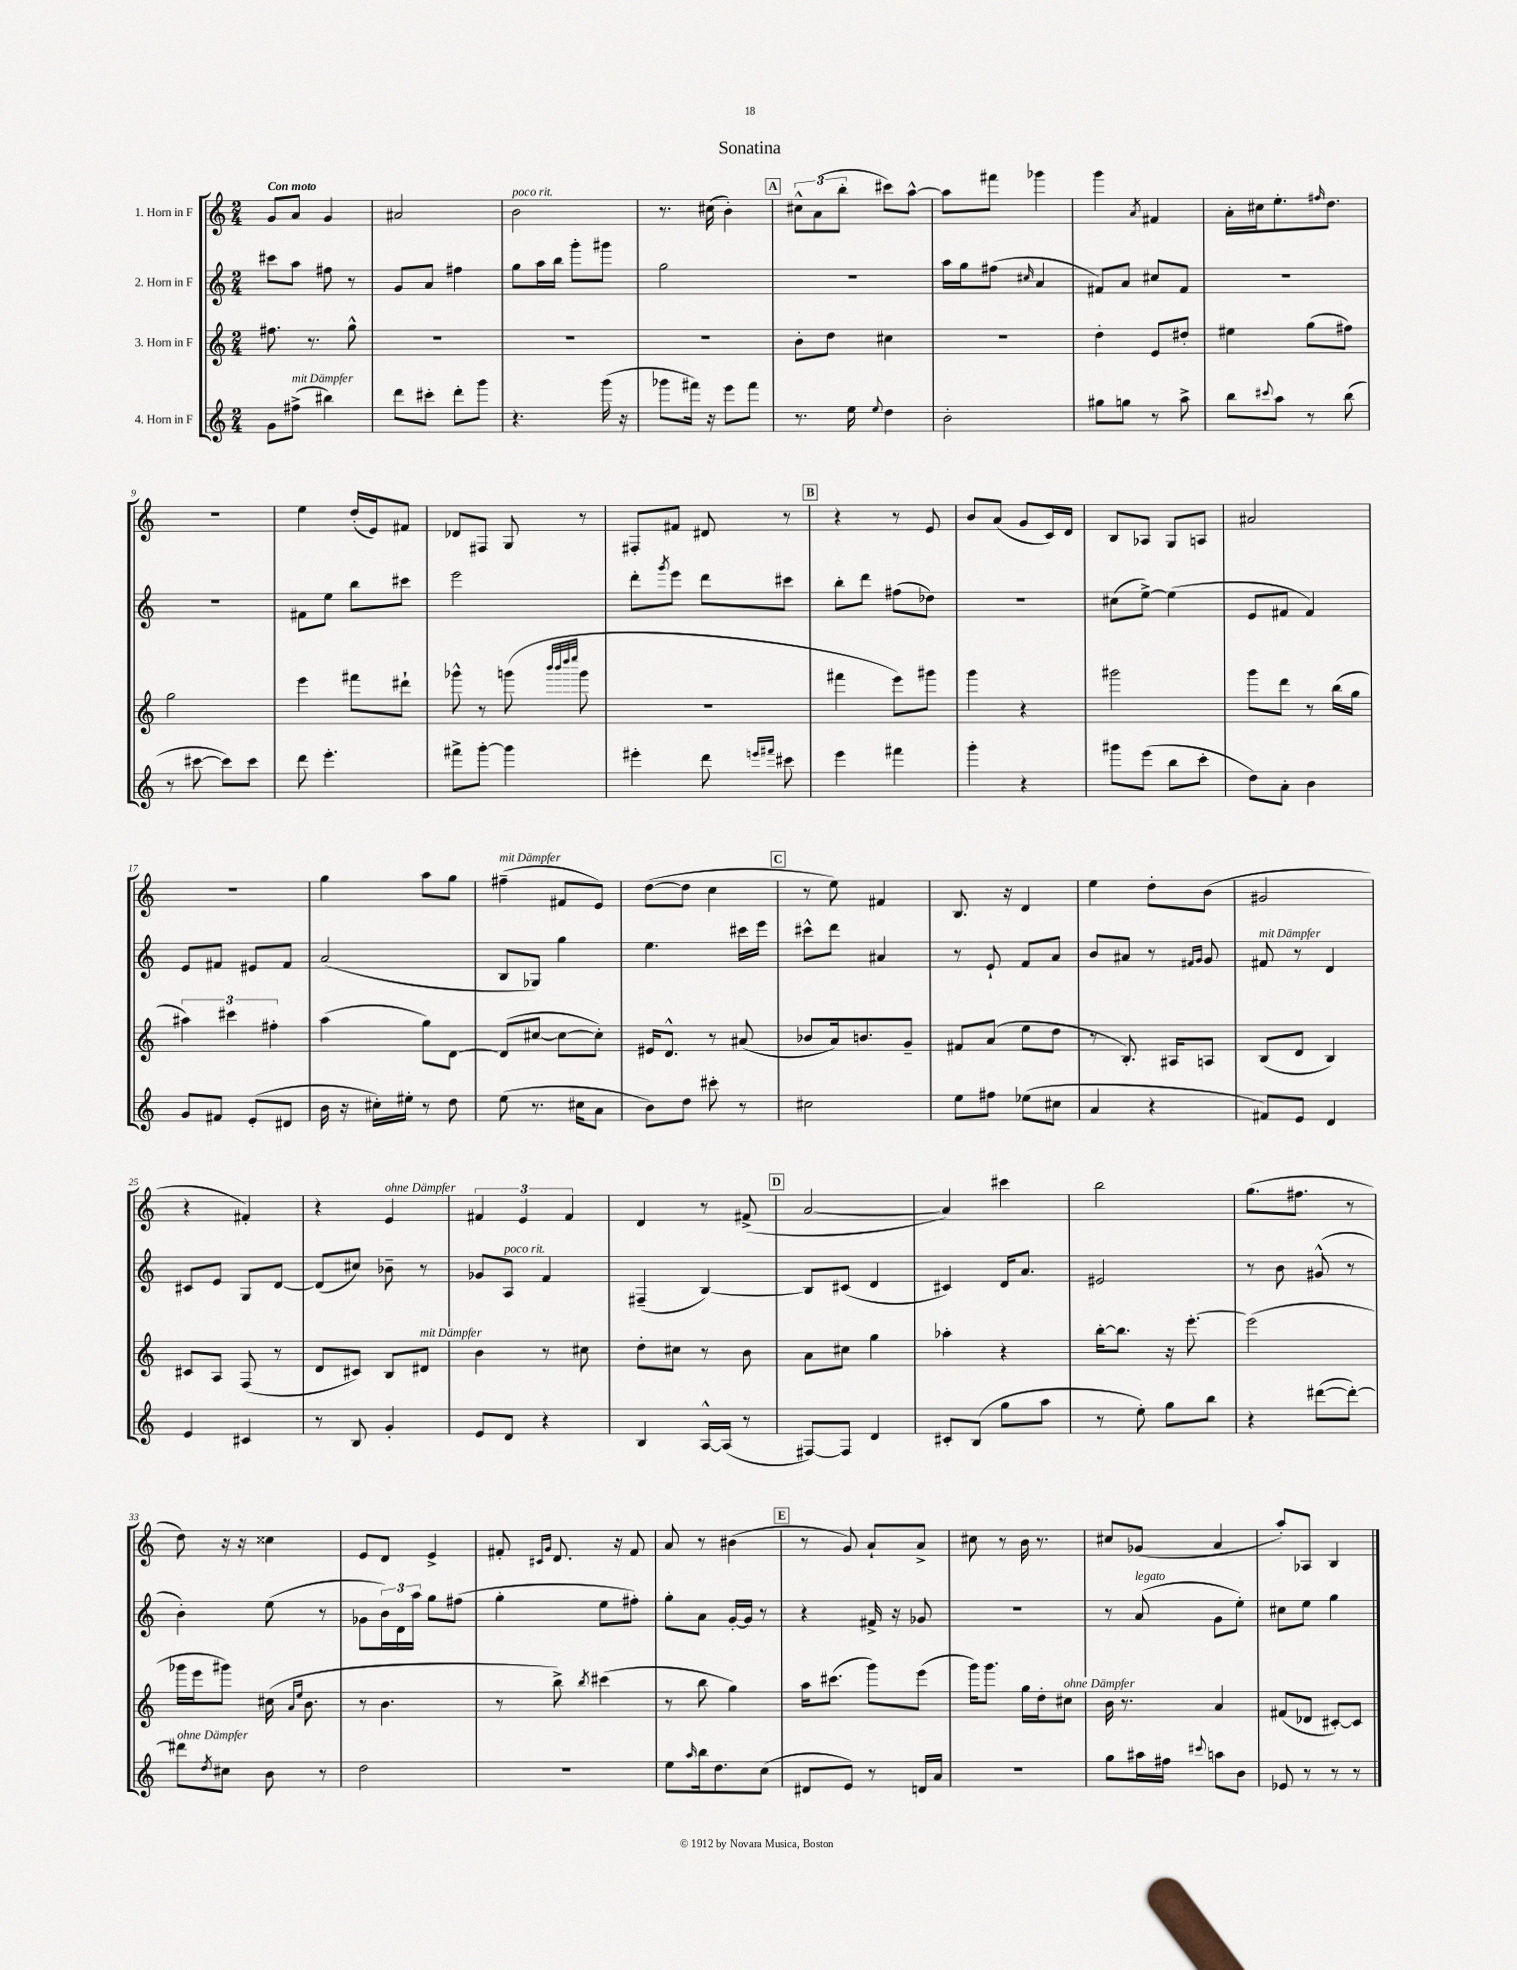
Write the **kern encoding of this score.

**kern	**kern	**kern	**kern
*staff4	*staff3	*staff2	*staff1
*clefG2	*clefG2	*clefG2	*clefG2
*k[]	*k[]	*k[]	*k[]
*M2/4	*M2/4	*M2/4	*M2/4
8g	8.ff#	8ccc#	8g
(8ff#^	.	8aa	8a
.	8.r	.	.
4bb#)	.	8ff#	4g
.	8gg^^	8r	.
=	=	=	=
8ddd	2r	8g	2a#
8ccc#'	.	8a	.
8ddd'	.	4ff#	.
8ggg	.	.	.
=	=	=	=
4.r	2r	8gg	2b
.	.	16aa	.
.	.	16bb	.
.	.	8ggg'	.
(16ggg	.	8ggg#	.
16r	.	.	.
=	=	=	=
8ggg-	2r	2gg	8.r
16fff#)	.	.	.
16r	.	.	(16cc#
8eee	.	.	4b')
8fff#	.	.	.
=	=	=	=
8.r	8b'	2r	12cc#^^
.	.	.	(12a
.	8dd	.	.
.	.	.	12bb'
16ee	.	.	.
8qqee	.	.	.
4dd	4cc#	.	8ccc#)
.	.	.	[8aa^^
=	=	=	=
2b'	2r	16aa	8aa]
.	.	16gg	.
.	.	(8ff#	8fff#
.	.	16qqcc#	.
.	.	4a	4ggg-
=	=	=	=
8gg#	4dd'	8f#)	4ggg
8gg	.	8a	.
.	.	.	8qa
8r	8e	8cc#	4f#
8aa^	8dd#'	8f#	.
=	=	=	=
8bb	4ee#	2r	16a'
.	.	.	16cc#
8qqccc#	.	.	.
8aa	.	.	8.ee'
8r	(8gg	.	.
.	.	.	16qqff#
.	.	.	8.dd
(8bb	8ff#)	.	.
=	=	=	=
8r	2gg	2r	2r
[8ccc#	.	.	.
8ccc#])	.	.	.
8ccc#	.	.	.
=	=	=	=
8ddd	4eee	8f#	4ee
4.eee'	.	8ee	.
.	8fff#	8bb	(16dd'
.	.	.	16e)
.	8ddd#`	8ccc#	8f#
=	=	=	=
8fff#^	8ggg-^^	2eee	8d-
[8ggg'	8r	.	8F#
4ggg]	(8ggg	.	8G
.	32qqbbb	.	.
.	32qqbbb	.	.
.	32qqdddd	.	.
.	32qqeeee	.	.
.	8ggg	.	8r
=	=	=	=
4eee#'	2r	8ddd'	8F#'
.	.	8qggg	.
.	.	8eee	8f#
8ddd	.	8ddd	8d#
16qqeee	.	.	.
16qqfff#	.	.	.
8ccc#	.	8ccc#	8r
=	=	=	=
4eee	4fff#	8bb'	4r
.	.	8ddd	.
4fff#	8eee)	(8ff#	8r
.	8ggg#	8dd-)	8e
=	=	=	=
4ggg'	4ggg	2r	8b
.	.	.	(8a
4r	4r	.	8g
.	.	.	16c)
.	.	.	16d
=	=	=	=
8ggg#	2ggg#	(8cc#	8B
(8eee	.	[8ee^)	8A-
8bb	.	(4ee]	8G
8ccc'	.	.	8A
=	=	=	=
8dd)	8ggg	8e	2a#
8a'	8ddd	8f#	.
4b	8r	4f#)	.
.	(16bb	.	.
.	16gg	.	.
=	=	=	=
8g	6aa#)	8e	2r
8f#	.	8f#	.
.	6ccc#	.	.
(8e'	.	8e#	.
.	6ff#'	.	.
8d#	.	8f#	.
=	=	=	=
16b	(4aa	(2a	4gg
16r	.	.	.
16cc#')	.	.	.
16ee#'	.	.	.
8r	8gg)	.	8aa
8dd	[8d	.	8gg
=	=	=	=
(8ee	(8d]	8B	(4ff#~
8.r	[8cc#	8G-)	.
.	8cc#_	4gg	8f#
16cc#	.	.	.
8a	8cc#'])	.	8e)
=	=	=	=
8b)	16e#	4.ee	([8dd
.	8.d^^	.	.
8dd	.	.	8dd]
8ccc#'	8r	.	4cc
8r	(8a#	16ccc#	.
.	.	16eee	.
=	=	=	=
2cc#	8b-	8ccc#^^	8r
.	16a)	8ddd	8ee)
.	8.b	.	.
.	.	4a#	4f#
.	8g~	.	.
=	=	=	=
8ee	8f#	8r	8.B
8ff#	(8a	8e`	.
.	.	.	16r
(8ee-	8ee	8f	4d
8cc#	8dd	8a	.
=	=	=	=
4a	8r	8b	4ee
.	8.B')	8a#	.
4r	.	8r	8dd'
.	16A#	.	.
.	.	16qqf#	.
.	.	16qqg	.
.	8A	8g	(8b
=	=	=	=
8f#)	(8B	8f#	2g#
8e	8d	8r	.
4d	4B)	4d	.
=	=	=	=
4e	8c#	8c#	4r
.	8A	8e	.
4c#	(8F	8G	4f#')
.	8r	[8d	.
=	=	=	=
8r	8d	(8d]	4r
8B	8c#)	8cc#)	.
4g'	8B	8b-~	4e
.	8d#	8r	.
=	=	=	=
8e	4b	8g-	6f#
8d	.	8A	.
.	.	.	6e
4r	8r	4f	.
.	.	.	6f#
.	8cc#	.	.
=	=	=	=
4B	8dd'	(4F#~	4d
.	8cc#	.	.
[16A^^	8r	[4B)	8r
(16A]	.	.	.
8r	8b	.	(8f#^
=	=	=	=
[8F#)	8a	8B]	[2a
8F#]	8cc#	(8c#	.
4d	4gg	4d	.
=	=	=	=
8c#'	4aa-'	4c#)	4a])
(8B	.	.	.
8gg	4r	16d	4ccc#
.	.	8.a	.
8aa	.	.	.
=	=	=	=
8r	[16bb'	2e#	2bb
.	8.bb]	.	.
8ee')	.	.	.
8gg	16r	.	.
.	[8.eee'	.	.
8bb	.	.	.
=	=	=	=
4r	(2eee]	8r	(8.gg
.	.	8b	.
.	.	.	8.ff#
([8ddd#	.	(8g#^^	.
8ddd#'_)	.	8r	8r
=	=	=	=
8ddd#]	16ggg-	4b')	8dd)
.	16eee	.	.
8qdd	.	.	.
8cc#	8ggg#)	.	16r
.	.	.	16r
8b	(16cc#	(8ee	4cc##
.	16qqa	.	.
.	16qqee	.	.
.	8.b	.	.
8r	.	8r	.
=	=	=	=
2dd	8r	8g-	8e
.	4.b	24b)	8d
.	.	24d	.
.	.	24aa	.
.	.	8gg	4e^
.	.	(8ff#	.
=	=	=	=
2r	8r	4gg'	8f#'
.	.	.	16qqc#
.	.	.	16qqg
.	8bb^)	.	8.d
.	8qbb	.	.
.	(4ccc#	8ee	.
.	.	.	16r
.	.	8ff#')	8f#
=	=	=	=
8ee	8r	8gg'	8a
16qqaa	.	.	.
16bb	8bb	8a	8r
8.dd	.	.	.
.	4gg)	[16g'	(4b#
.	.	16g]	.
(8cc	.	8r	.
=	=	=	=
8d#	16aa	4r	8r
.	(8.ccc#	.	.
8e)	.	.	8g)
8r	8ggg)	16f#^	8a`
.	.	16r	.
16d	(8eee	8g-	8a^
16a	.	.	.
=	=	=	=
2r	16ggg)	2r	8cc#
.	8.ggg	.	.
.	.	.	8r
.	16gg	.	16b
.	16dd'	.	8.r
.	8cc#	.	.
=	=	=	=
8gg	16b	8r	8cc#
.	8.r	.	.
16aa#	.	(8a	(8g-
16ff#	.	.	.
8qqccc#	.	.	.
8aa	4a	8g	4a
8b	.	8ee')	.
=	=	=	=
8e-	(8f#	8cc#	8aa')
8r	8d-	8ee	8A-
8r	[8c#')	4gg	4B
8r	8c#]	.	.
==	==	==	==
*-	*-	*-	*-
